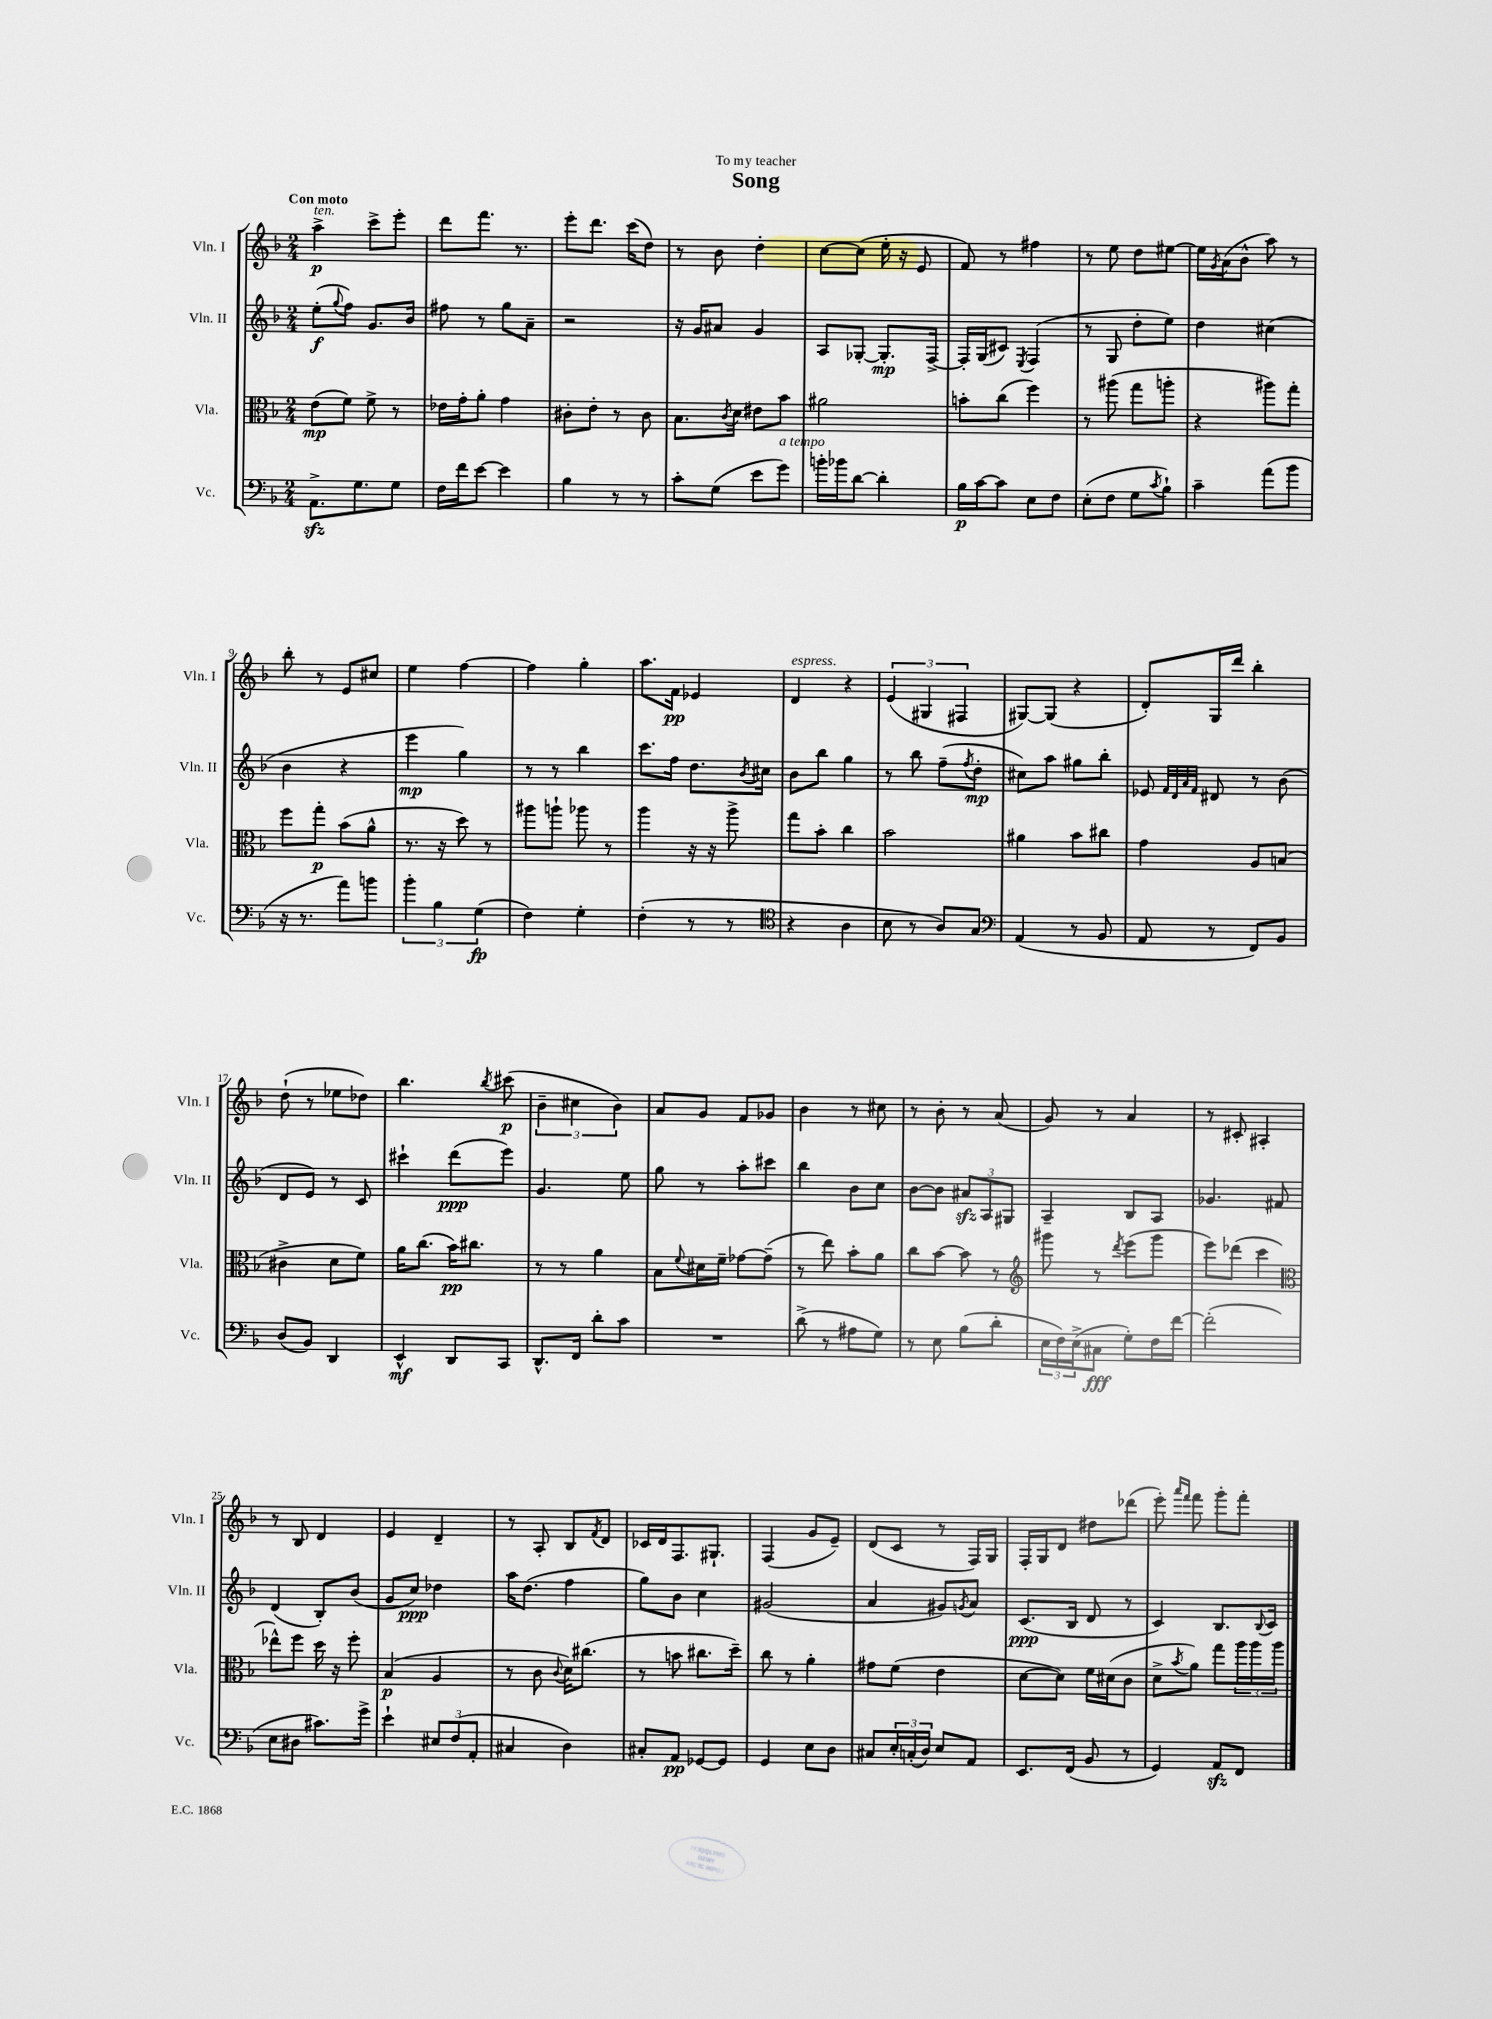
\header { title = "Song" dedication = "To my teacher" }
<<
\new StaffGroup <<
\new Staff = "s0" \with { instrumentName = "Vln. I" shortInstrumentName = "Vln. I" } {
    \clef treble \key f \major \numericTimeSignature \time 2/4 \tempo "Con moto"
    a''4->\p^\markup { \italic "ten." } c'''8-> e'''8-. |
    d'''8 f'''8. r8. |
    e'''8-. d'''8. c'''16( d''8) |
    r8 bes'8 d''4-. |
    c''8~ c''8( e''16-. r16 e'8 |
    f'8) r8 fis''4 |
    r8 e''8 d''8 eis''8~ |
    eis''16 \acciaccatura { g'8 } a'16( bes'8-^ a''8) r8 |
    bes''8-. r8 e'8 cis''8 |
    e''4 f''4~ |
    f''4 g''4-. |
    a''8. f'16\pp ees'4 |
    d'4^\markup { \italic "espress." } r4 |
    \tuplet 3/2 { e'4( gis4 fis4 } |
    gis8~) gis8( r4 |
    d'8-.) g16 d'''16 bes''4-. |
    d''8-!( r8 ees''8 des''8) |
    bes''4. \acciaccatura { bes''8 } cis'''8\p( |
    \tuplet 3/2 { bes'4-- cis''4 bes'4) } |
    a'8 g'8 f'8 ges'8 |
    bes'4 r8 cis''8 |
    r8 bes'8-. r8 a'8( |
    g'8) r8 a'4 |
    r8 cis'8-. ais4-. |
    r8 bes8 d'4 |
    e'4 d'4-- |
    r8 a8-. bes8 \acciaccatura { f'8 } d'8 |
    ces'16 d'16 f8. gis8.-! |
    f4( g'8 e'8--) |
    d'8( c'8 r8 f16) g16 |
    f16-. g16 d'8 dis''8 des'''8( |
    e'''8-.) \grace { a'''16 f'''16 } f'''8 g'''8-. f'''8-. \bar "|." |
}
\new Staff = "s1" \with { instrumentName = "Vln. II" shortInstrumentName = "Vln. II" } {
    \clef treble \key f \major \numericTimeSignature \time 2/4
    e''8-.\f( \appoggiatura { g''8 } f''8) g'8. bes'16 |
    fis''8 r8 g''8 a'8-- |
    r2 |
    r16 g'16 ais'8 g'4 |
    a8 ges8~-. ges8.-.\mp f16~-> |
    f16-. g16( cis'8) \acciaccatura { e8 } f4( |
    r8 g8 d''8-. e''8) |
    d''4 cis''4( |
    bes'4 r4 |
    e'''4\mp g''4) |
    r8 r8 bes''4 |
    c'''8. f''16 d''8. \acciaccatura { bes'8 } cis''16 |
    bes'8 bes''8 g''4 |
    r8 bes''8 f''8--( \acciaccatura { f''8 } d''8-.\mp |
    cis''8) a''8 gis''8 bes''8-. |
    ees'8 \grace { f'32 d'32 a'32 f'32 } dis'8 r8 bes'8( |
    d'8 e'8) r8 c'8 |
    cis'''4-! d'''8\ppp( e'''8) |
    g'4. e''8 |
    g''8 r8 a''8-. cis'''8 |
    bes''4 bes'8 c''8 |
    bes'8~ bes'8 \tuplet 3/2 { ais'8\sfz a8 gis8 } |
    a4-- bes8 a8 |
    ges'4. fis'8 |
    d'4( bes8-.) bes'8( |
    g'8 c''8\ppp) des''4 |
    a''16 d''8.( f''4 |
    g''8) bes'8 c''4 |
    gis'2( |
    a'4 gis'8) \acciaccatura { g'8 } a'8 |
    c'8.\ppp( bes16 d'8 r8 |
    c'4) bes8. \appoggiatura { bes8 } c'16 \bar "|." |
}
\new Staff = "s2" \with { instrumentName = "Vla." shortInstrumentName = "Vla." } {
    \clef alto \key f \major \numericTimeSignature \time 2/4
    e'8\mp( f'8) f'8-> r8 |
    ees'16 g'16-. a'8-. g'4 |
    cis'8-. e'8-. r8 cis'8 |
    bes8. \acciaccatura { c'8 } d'16 eis'8 bes'8 |
    ais'2 |
    b'8-. c''8( f''4) |
    r8 ais''8( g''8 a''8-. |
    r4 ais''8) g''8-. |
    f''8 g''8-.\p bes'8( a'8-^ |
    r8. r16 d''8) r8 |
    ais''8 a''8-! aes''8 r8 |
    a''4 r16 r16 a''8-> |
    g''8 bes'8-. c''4 |
    bes'2 |
    ais'4 bes'8 cis''8 |
    g'4 a8 b8( |
    cis'4-> d'8 f'8) |
    a'16 c''8.( bes'16\pp) cis''8. |
    r8 r8 a'4 |
    bes8 \appoggiatura { f'8 } dis'16 f'16-- ges'8~ ges'8--( |
    r8 e''8) bes'8-. a'8 |
    c''8 bes'8~ bes'8 r8 |
    \clef treble gis'''8 r8 \acciaccatura { d'''8 } e'''8( gis'''8 |
    e'''8) des'''8( c'''4 |
    \clef alto ees''8-^) f''8 d''16 r16 f''8-. |
    bes4\p( a4 |
    r8 c'8 \appoggiatura { c'8 } d'16) cis''8.( |
    r8 b'8 cis''8. d''16--) |
    c''8 r8 a'4-. |
    gis'8 f'8( e'4 |
    d'8~ d'8) f'16 dis'16( c'8 |
    d'8-> \acciaccatura { bes'8 } a'8) g''8 \tuplet 3/2 { a''16 a''16 a''16 } \bar "|." |
}
\new Staff = "s3" \with { instrumentName = "Vc." shortInstrumentName = "Vc." } {
    \clef bass \key f \major \numericTimeSignature \time 2/4
    a,8.->\sfz g8. g8 |
    f16 f'16 e'8~ e'4 |
    bes4 r8 r8 |
    c'8-. g8( e'8 g'8^\markup { \italic "a tempo" }) |
    b'16-. bes'16 d'8~ d'4-. |
    bes16\p c'16~ c'8 e8 f8 |
    e8-.( f8 g8 \acciaccatura { c'8 } bes8-!) |
    c'4-- a'8( bes'8 |
    r16 r8. a'8) b'8 |
    \tuplet 3/2 { bes'4-. bes4 g4\fp( } |
    f4) g4-. |
    f4-.( r8 r8 |
    \clef tenor r4 a4 |
    bes8 r8 a8) g8 |
    \clef bass a,4( r8 bes,8 |
    a,8 r8 f,8) bes,8 |
    d8( bes,8) d,4 |
    e,4-^\mf d,8 c,8 |
    d,8.-^ f,16 d'8-. c'8 |
    R2 |
    d'8->( r8 ais8 g8) |
    r8 e8 bes8( d'8-. |
    \tuplet 3/2 { e16 f16) e16->( } cis8\fff g8-.) f16 f'16~ |
    f'2-.( |
    e8 dis8 cis'8.) g'16-> |
    e'4-! \tuplet 3/2 { eis8 f8( a,8-. } |
    cis4 d4) |
    cis8-. a,8\pp ges,8~ ges,8 |
    g,4 e8 d8 |
    cis8 \tuplet 3/2 { e16-. c16-.( d16) } e8 a,8 |
    e,8. f,16( bes,8 r8 |
    g,4) a,8\sfz f,8 \bar "|." |
}
>>
>>
